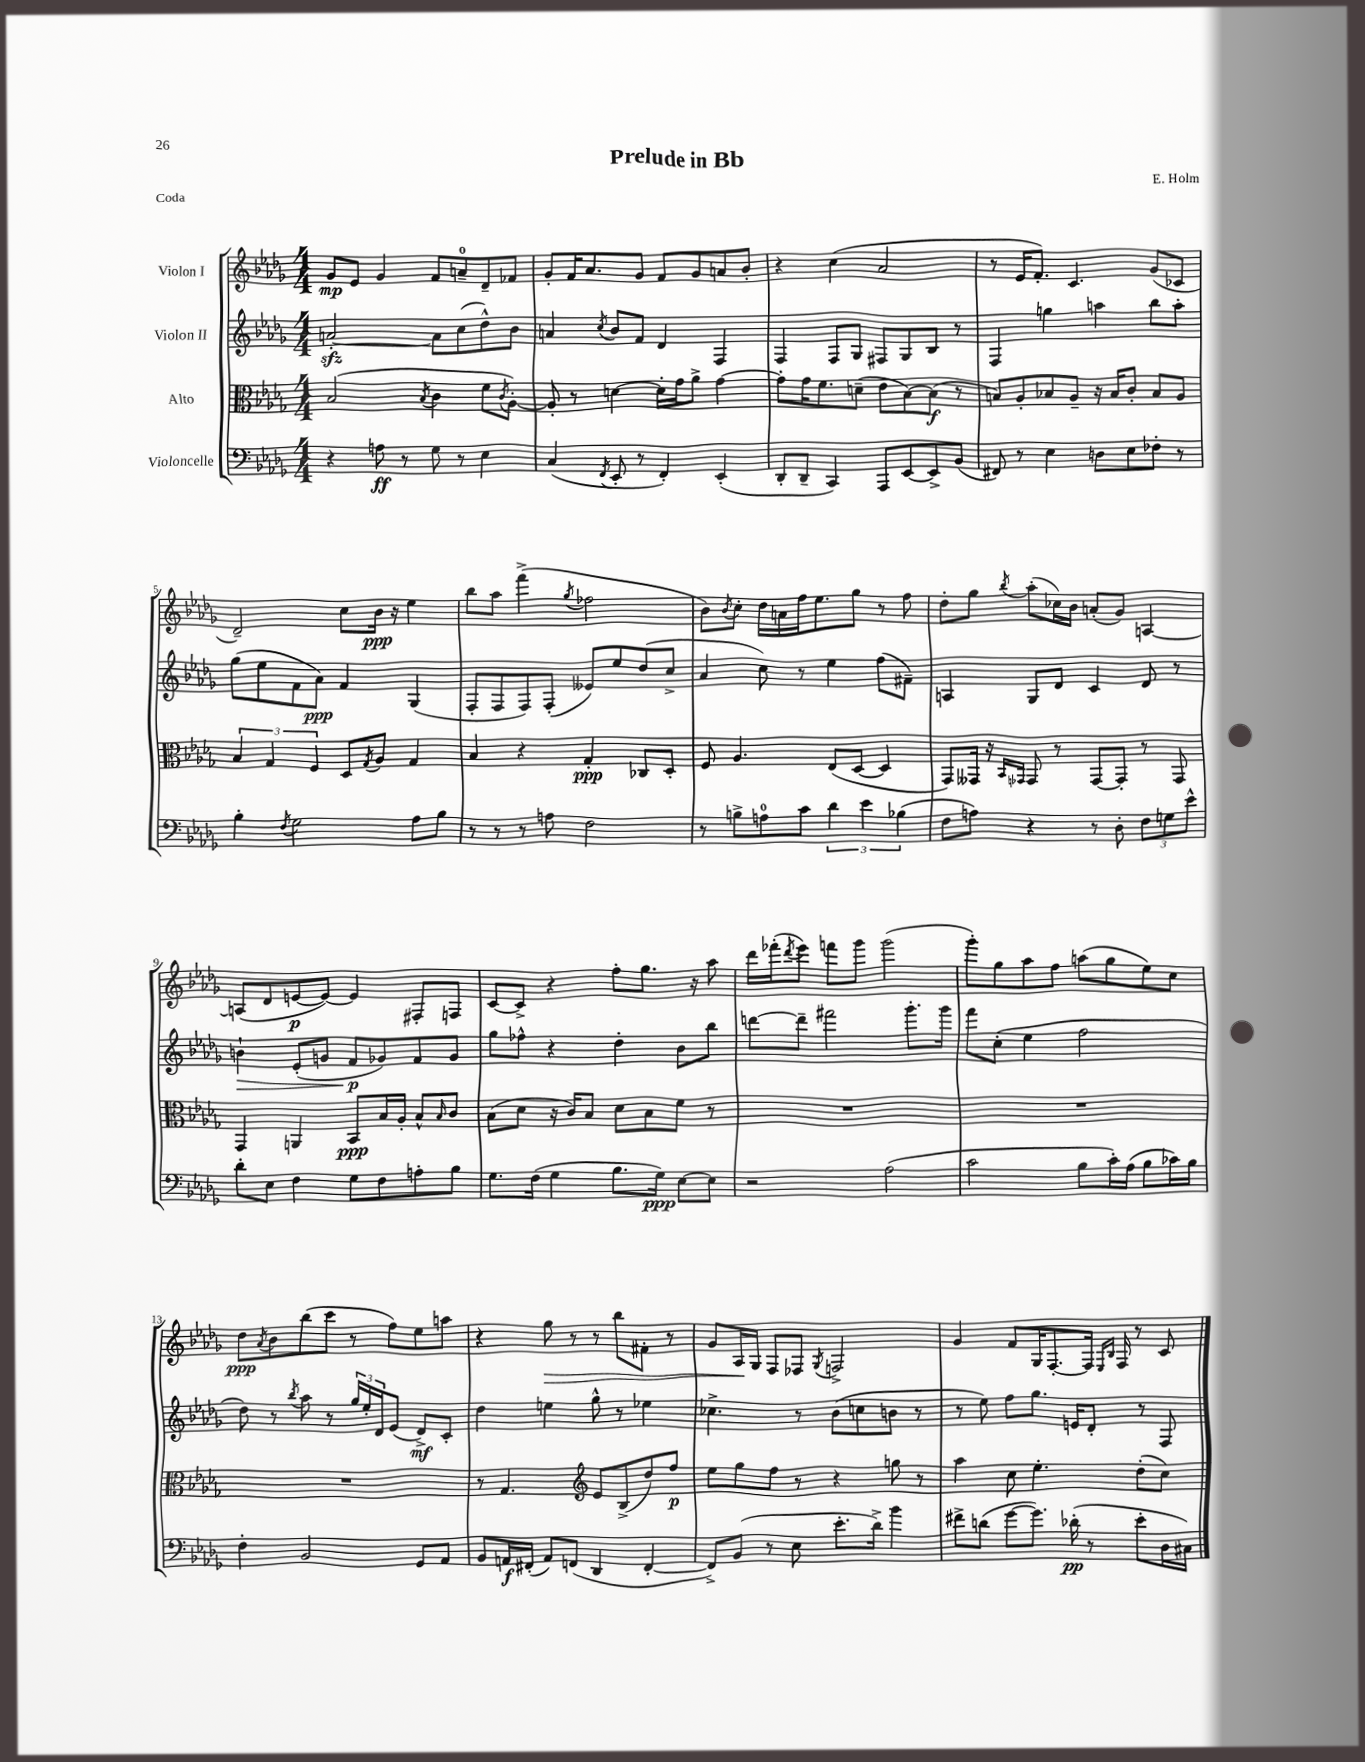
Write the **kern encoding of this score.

**kern	**dynam	**kern	**dynam	**kern	**dynam	**kern	**dynam
*part4	*part4	*part3	*part3	*part2	*part2	*part1	*part1
*staff4	*staff4	*staff3	*staff3	*staff2	*staff2	*staff1	*staff1
*I"Violoncelle	*	*I"Alto	*	*I"Violon II	*	*I"Violon I	*
*clefF4	*	*clefC3	*	*clefG2	*	*clefG2	*
*k[b-e-a-d-g-]	*	*k[b-e-a-d-g-]	*	*k[b-e-a-d-g-]	*	*k[b-e-a-d-g-]	*
*M4/4	*	*M4/4	*	*M4/4	*	*M4/4	*
=1	=1	=1	=1	=1	=1	=1	=1
4r	.	(2B-/	.	[2anzz'/	.	8g-/L	mp
.	.	.	.	.	.	8e-/J	.
8An\	ff	.	.	.	.	4g-/	.
8r	.	.	.	.	.	.	.
.	.	8qB-/	.	.	.	.	.
8G-\	.	4c\	.	8a\L]	.	8f/L	.
8r	.	.	.	(8cc\	.	8an~/	.
4E-\	.	8f\L	.	8dd-^^\)	.	8d-~/	.
.	.	8qc/	.	.	.	.	.
.	.	[8A-'\J)	.	8b-\J	.	8f-X/J	.
=2	=2	=2	=2	=2	=2	=2	=2
(4C/	.	8A-'/]	.	4an/	.	8g-'/L	.
.	.	8r	.	.	.	16f/K	.
.	.	.	.	.	.	8.a-/	.
8qFF/	.	.	.	8qcc/	.	.	.
8EE-'/	.	[4dn\	.	8b-/L	.	.	.
8r	.	.	.	8f/J	.	8g-/J	.
4FF'/)	.	16d'\LL]	.	4d-/	.	8f/L	.
.	.	16g-\J	.	.	.	.	.
.	.	8a-^\J	.	.	.	8g-/	.
(4EE-'/	.	[4g-\	.	4F/	.	8an/	.
.	.	.	.	.	.	8b-'/J	.
=3	=3	=3	=3	=3	=3	=3	=3
8DD-'/L	.	8g-'\L]	.	4F/	.	4r	.
8DD-~/J	.	16g-\K	.	.	.	.	.
.	.	8.f\	.	.	.	.	.
4CC/)	.	.	.	8F/L	.	(4cc\	.
.	.	(8dn~\J	.	8G-/J	.	.	.
8AAA-/L	.	8e-\L	.	8F#X/L	.	2a-/	.
[8EE-/	.	[8B-\)	.	8G-/	.	.	.
8EE-^/]	.	(8B-\J]	f	8B-/J	.	.	.
(8BB-/J	.	8r	.	8r	.	.	.
=4	=4	=4	=4	=4	=4	=4	=4
8FF#X/)	.	8Bn/L)	.	4F/	.	8r	.
8r	.	8A-'/	.	.	.	16e-/KL	.
.	.	.	.	.	.	8.f'/J)	.
4E-\	.	8B-X/	.	4ggn\	.	.	.
.	.	8A-~/J	.	.	.	4.c/	.
8Dn\L	.	16r	.	4aan\	.	.	.
.	.	16B-/KL	.	.	.	.	.
8E-\	.	8c'/J	.	.	.	.	.
8F-X'\J	.	8B-/L	.	8bb-\L	.	(8g-/L	.
8r	.	8A-/J	.	8aa'\J	.	8c-X/J	.
!!LO:LB:g=z
=5	=5	=5	=5	=5	=5	=5	=5
4B-'\	.	6B-/	.	(8gg-\L	.	2d-~/)	.
.	.	.	.	8ee-\	.	.	.
.	.	6G-/	.	.	.	.	.
8qF/	.	.	.	.	.	.	.
2G-\	.	.	.	8f\	.	.	.
.	.	6F/	.	.	.	.	.
.	.	.	.	8a-\J)	ppp	.	.
.	.	8D-/L	.	4f/	.	8cc\L	.
.	.	8qG-/	.	.	.	.	.
.	.	8A-/J	.	.	.	16b-\Jk	ppp
.	.	.	.	.	.	16r	.
8A-\L	.	4G-/	.	(4G-/	.	4ee-\	.
8B-\J	.	.	.	.	.	.	.
=6	=6	=6	=6	=6	=6	=6	=6
8r	.	4B-/	.	8F'/L	.	8bb-\L	.
8r	.	.	.	8F/	.	8aa-\J	.
8r	.	4r	.	8F/)	.	(4fff^\	.
8An\	.	.	.	(8F'/J	.	.	.
.	.	.	.	.	.	8qgg-/	.
2F\	.	4G-'/	ppp	8e--X/L)	.	2ff-X\	.
.	.	.	.	8ee-/	.	.	.
.	.	8C-X/L	.	(8dd-/	.	.	.
.	.	8D-'/J	.	8cc^/J	.	.	.
=7	=7	=7	=7	=7	=7	=7	=7
8r	.	8F/	.	4a-/	.	8b-\L)	.
.	.	.	.	.	.	8qb-/	.
8Bn^\L	.	4.A-/	.	.	.	8cc'\J	.
8An\	.	.	.	8cc\)	.	16dd-\LL	.
.	.	.	.	.	.	16an\	.
8c\J	.	.	.	8r	.	16ff\J	.
.	.	.	.	.	.	8.ee-\	.
6d-\	.	(8E-/L	.	4ee-\	.	.	.
.	.	[8D-/J	.	.	.	8gg-\J	.
6e-\	.	.	.	.	.	.	.
.	.	4D-/]	.	(8ff\L	.	8r	.
(6B-X\	.	.	.	.	.	.	.
.	.	.	.	8f#X~\J)	.	8ff\	.
=8	=8	=8	=8	=8	=8	=8	=8
8F\L	.	8GG-/L)	.	4An/	.	8dd-'\L	.
8An\J)	.	16GG--X/Jk	.	.	.	8gg-\J	.
.	.	16r	.	.	.	.	.
.	.	16qqBB-/LL	.	.	.	.	.
.	.	16qqGG-X/JJ	.	.	.	8qbb-/	.
4r	.	8GG-/	.	8G-/L	.	(8aa-'\L	.
.	.	8r	.	8d-/J	.	16cc-X\L)	.
.	.	.	.	.	.	16b-\JJ	.
8r	.	[8GG-/L	.	4c/	.	(8an'/L	.
8D-'\	.	8GG-'/J]	.	.	.	8g-/J)	.
12F\L	.	8r	.	8d-/	.	[4An/	.
12Gn\	.	.	.	.	.	.	.
.	.	8GG-/	.	8r	.	.	.
12e-^^\J	.	.	.	.	.	.	.
!!LO:LB:g=z
=9	=9	=9	=9	=9	=9	=9	=9
!	!	!	!	!	!LO:HP:b	!	!
8d-'\L	.	4GG-/	.	4bn`\	>	(8An/L]	.
8E-\J	.	.	.	.	.	8d-/	.
4F\	.	4AAn/	.	(8e-'/L	.	[8en/	p
.	.	.	.	8gn/J	.	8e/J_)	.
8G-\L	.	8BB-/L	ppp	8f/L	p	4e/]	.
8F\	.	16B-/L	.	8g-X/)	]	.	.
.	.	16A-'/JJ	.	.	.	.	.
8An'\	.	8B-^^/L	.	8f/	.	8F#X'/L	.
.	.	16qqB-/	.	.	.	.	.
8B-\J	.	8c/J	.	8g-/J	.	8Fn/J	.
=10	=10	=10	=10	=10	=10	=10	=10
8.G-\L	.	(8B-\L	.	8gg-\L	.	[8c/L	.
.	.	8d-\J	.	8ff-X^^\J	.	8c^/J]	.
(16F\Jk	.	.	.	.	.	.	.
4G-\	.	16r	.	4r	.	4r	.
.	.	16c/KL)	.	.	.	.	.
.	.	8B-/J	.	.	.	.	.
8.B-\L	.	8d-\L	.	4dd-'\	.	8ff'\L	.
.	.	8B-\	.	.	.	8.gg-\J	.
16G-\Jk)	ppp	.	.	.	.	.	.
[8E-\L	.	8f\J	.	8b-\L	.	.	.
.	.	.	.	.	.	16r	.
8E-\J]	.	8r	.	8bb-\J	.	8aa-\	.
=11	=11	=11	=11	=11	=11	=11	=11
2r	.	1r	.	[8dddn\L	.	16ddd-\LL	.
.	.	.	.	.	.	(16fff-X'\J	.
.	.	.	.	.	.	8qddd-/	.
.	.	.	.	8ddd~\J]	.	8eee-\J)	.
.	.	.	.	2fff#X\	.	8fffn\L	.
.	.	.	.	.	.	8ggg-\J	.
(2A-\	.	.	.	.	.	(2ggg-\	.
.	.	.	.	8.ggg-'\L	.	.	.
.	.	.	.	16ggg-\Jk	.	.	.
=12	=12	=12	=12	=12	=12	=12	=12
2c\	.	1r	.	8fff\L	.	8ggg-'\L)	.
.	.	.	.	(8cc'\J	.	8gg-\	.
.	.	.	.	4ee-\	.	8aa-\	.
.	.	.	.	.	.	8ff\J	.
8B-\L	.	.	.	2ff\	.	(8aan\L	.
16c'\L)	.	.	.	.	.	8gg-\	.
(16A-\JJ	.	.	.	.	.	.	.
8B-\L	.	.	.	.	.	8ee-\)	.
16c-X\L)	.	.	.	.	.	8cc\J	.
16B-\JJ	.	.	.	.	.	.	.
!!LO:LB:g=z
=13	=13	=13	=13	=13	=13	=13	=13
4F'\	.	1r	.	8dd-\)	.	8dd-\L	ppp
.	.	.	.	.	.	8qa-/	.
.	.	.	.	8r	.	8b-\	.
.	.	.	.	8qbb-/	.	.	.
2BB-/	.	.	.	8aa-\	.	(8bb-\	.
.	.	.	.	8r	.	8ccc\J	.
.	.	.	.	24gg-/LL	.	8r	.
.	.	.	.	24ee-'/	.	.	.
.	.	.	.	24d-/J	.	.	.
.	.	.	.	(8e-/J	.	8ff\L)	.
8GG-/L	.	.	.	8d-^/L)	mf	8ee-\	.
8AA-/J	.	.	.	8c'/J	.	8aan\J	.
=14	=14	=14	=14	=14	=14	=14	=14
8BB-/L	.	8r	.	4dd-\	.	4r	.
16AAn/L	f	4.G-/	.	.	.	.	.
(16FF#X'/JJ	.	.	.	.	.	.	.
!	!	!	!	!	!	!	!LO:HP:b
8AA/L)	.	.	.	4een\	.	8gg-\	>
(8FFn/J	.	.	.	.	.	8r	.
*	*	*clefG2	*	*	*	*	*
4DD-/	.	8e-/L	.	8gg-^^\	.	8r	.
.	.	(8B-^/	.	8r	.	8bb-\L	.
[4FF'/	.	8dd-/)	.	4ee-X\	.	8f#X'\J	.
.	.	8ff/J	p	.	.	8r	.
=15	=15	=15	=15	=15	=15	=15	=15
8FF^/L])	.	8ee-\L	.	4.cc-X^\	.	8g-/L	.
(8BB-/J	.	8gg-\	.	.	.	16A-/L	.
.	.	.	.	.	.	16G-/JJ	]
8r	.	8ff\J	.	.	.	8F/L	.
8E-\	.	8r	.	8r	.	8F-X/J	.
.	.	.	.	.	.	8qG-/	.
8.e-'\L	.	4r	.	(8b-\L	.	2Fn^/	.
.	.	.	.	8ccn\	.	.	.
16d-^\Jk)	.	.	.	.	.	.	.
4b-\	.	8ggn\	.	8bn\J	.	.	.
.	.	8r	.	8r	.	.	.
=16	=16	=16	=16	=16	=16	=16	=16
8f#X^\L	.	4aa-\	.	8r	.	4g-/	.
(8dn\J	.	.	.	8ee-\)	.	.	.
[8g-\L	.	8cc\	.	8ff\L	.	8f/L	.
8.g-\J])	.	4.ee-'\	.	8.gg-\J	.	16G-/K	.
.	.	.	.	.	.	[8.F'/	.
(16d-X'\	pp	.	.	16en/KL	.	.	.
8r	.	.	.	8d-'/J	.	16F/Jk]	.
.	.	.	.	.	.	16qqE-/LL	.
.	.	.	.	.	.	16qqB-/JJ	.
.	.	.	.	.	.	16F/	.
8e-'\L	.	(8dd-'\L	.	8r	.	8r	.
16D-\L	.	8cc\J)	.	8F/	.	8c/	.
16C#X\JJ)	.	.	.	.	.	.	.
==	==	==	==	==	==	==	==
*-	*-	*-	*-	*-	*-	*-	*-
